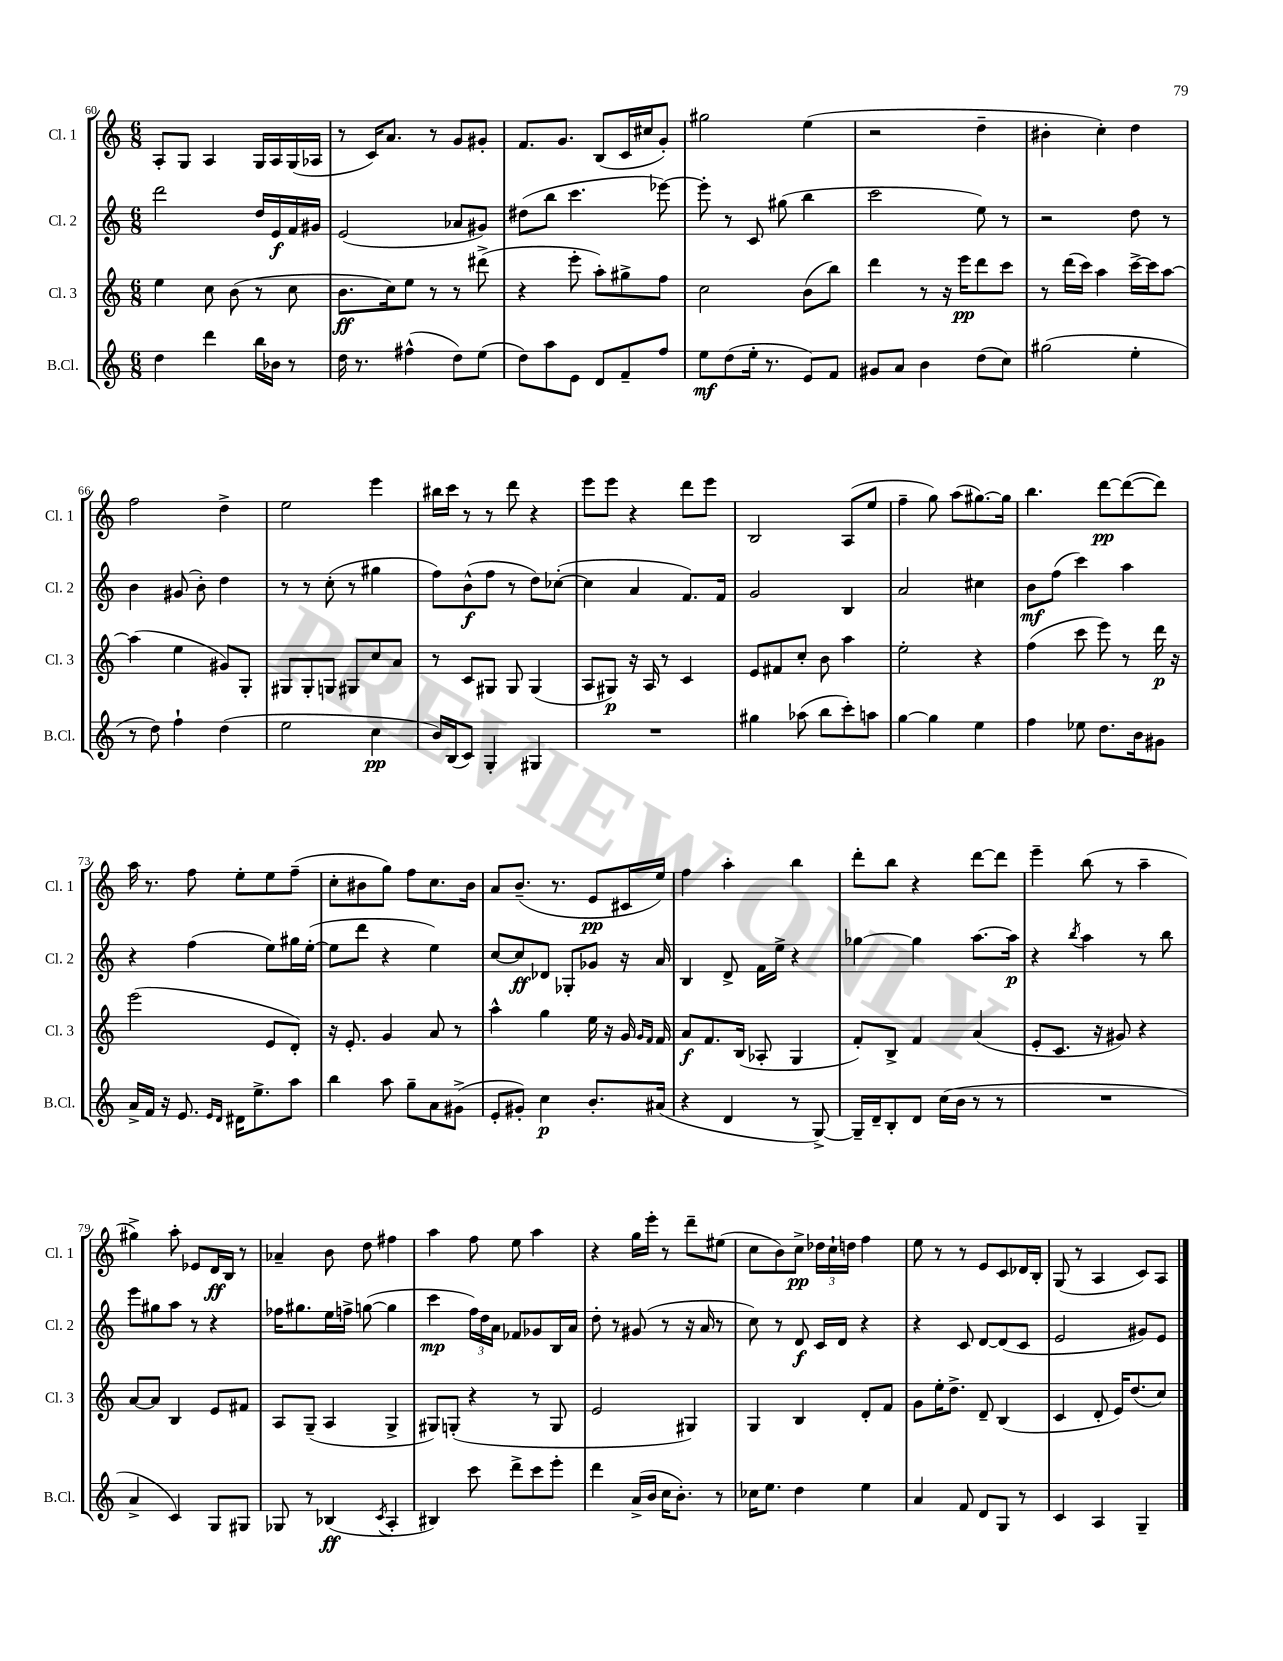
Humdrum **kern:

**kern	**dynam	**kern	**dynam	**kern	**dynam	**kern	**dynam
*part4	*part4	*part3	*part3	*part2	*part2	*part1	*part1
*staff4	*staff4	*staff3	*staff3	*staff2	*staff2	*staff1	*staff1
*I"B.Cl.	*	*I"Cl. 3	*	*I"Cl. 2	*	*I"Cl. 1	*
*I'B.Cl.	*	*I'Cl. 3	*	*I'Cl. 2	*	*I'Cl. 1	*
*clefG2	*	*clefG2	*	*clefG2	*	*clefG2	*
*k[]	*	*k[]	*	*k[]	*	*k[]	*
*M6/8	*	*M6/8	*	*M6/8	*	*M6/8	*
=60	=60	=60	=60	=60	=60	=60	=60
4dd\	.	4ee\	.	2ddd\	.	8A'/L	.
.	.	.	.	.	.	8G/J	.
4ddd\	.	8cc\	.	.	.	4A/	.
.	.	(8b\	.	.	.	.	.
16bb\LL	.	8r	.	16dd/LL	.	16G/LL	.
16b-X\JJ	.	.	.	16e/	f	16A/	.
8r	.	8cc\	.	16f/	.	(16G/	.
.	.	.	.	16g#X/JJ	.	16A-X/JJ	.
=61	=61	=61	=61	=61	=61	=61	=61
16dd\	.	8.b\L	ff	(2e/	.	8r	.
8.r	.	.	.	.	.	.	.
.	.	.	.	.	.	16c/KL)	.
.	.	16cc\k)	.	.	.	8.a/J	.
(4ff#X^^\	.	8ee\J	.	.	.	.	.
.	.	8r	.	.	.	8r	.
8dd\L)	.	8r	.	8a-X/L	.	8g/L	.
(8ee\J	.	(8ddd#X^\	.	8g#X/J)	.	8g#X'/J	.
=62	=62	=62	=62	=62	=62	=62	=62
8dd\L)	.	4r	.	(8dd#X\L	.	8.f/L	.
8aa\	.	.	.	8bb\J	.	.	.
.	.	.	.	.	.	8.g/J	.
8e\J	.	8eee'\	.	4.ccc\	.	.	.
8d/L	.	8aa'\L)	.	.	.	(8B/L	.
8f~/	.	8gg#X^\	.	.	.	16c/L	.
.	.	.	.	.	.	16cc#X/J	.
8ff/J	.	8ff\J	.	[8eee-X\)	.	8g'/J)	.
=63	=63	=63	=63	=63	=63	=63	=63
8ee\L	mf	2cc\	.	8eee-'\]	.	2gg#X\	.
(8dd\	.	.	.	8r	.	.	.
16ee'\Jk	.	.	.	8c/	.	.	.
8.r	.	.	.	.	.	.	.
.	.	.	.	(8gg#X\	.	.	.
8e/L)	.	(8b\L	.	4bb\	.	(4ee\	.
8f/J	.	8bb\J)	.	.	.	.	.
=64	=64	=64	=64	=64	=64	=64	=64
8g#X/L	.	4ddd\	.	2ccc\	.	2r	.
8a/J	.	.	.	.	.	.	.
4b\	.	8r	.	.	.	.	.
.	.	16r	.	.	.	.	.
.	.	16eee\KL	pp	.	.	.	.
(8dd\L	.	8ddd\	.	8ee\)	.	4dd~\	.
8cc\J)	.	8ccc\J	.	8r	.	.	.
=65	=65	=65	=65	=65	=65	=65	=65
(2gg#X\	.	8r	.	2r	.	4b#X'\	.
.	.	(16ddd\LL	.	.	.	.	.
.	.	16ccc\JJ)	.	.	.	.	.
.	.	4aa\	.	.	.	4cc'\)	.
4ee'\	.	[16ccc^\LL	.	8dd\	.	4dd\	.
.	.	16ccc\J]	.	.	.	.	.
.	.	[8aa\J	.	8r	.	.	.
!!LO:LB:g=z
=66	=66	=66	=66	=66	=66	=66	=66
8r	.	(4aa\]	.	4b\	.	2ff\	.
8dd\)	.	.	.	.	.	.	.
4ff`\	.	4ee\	.	(8g#X/	.	.	.
.	.	.	.	8b'\)	.	.	.
(4dd\	.	8g#X/L)	.	4dd\	.	4dd^\	.
.	.	8G'/J	.	.	.	.	.
=67	=67	=67	=67	=67	=67	=67	=67
2ee\	.	8G#X/L	.	8r	.	2ee\	.
.	.	8G#'/	.	8r	.	.	.
.	.	8Gn/J	.	(8cc'\	.	.	.
.	.	8G#X/L	.	8r	.	.	.
4cc\	pp	8cc/	.	4gg#X\	.	4eee\	.
.	.	8a/J	.	.	.	.	.
=68	=68	=68	=68	=68	=68	=68	=68
16b/LL)	.	8r	.	8ff\L)	.	16bb#X\LL	.
(16B/J	.	.	.	.	.	16ccc\JJ	.
8c/J)	.	8c/L	.	(8b^^\	f	8r	.
4G'/	.	8G#X/J	.	8ff\J	.	8r	.
.	.	8G#/	.	8r	.	8ddd\	.
4G#X/	.	(4G#/	.	8dd\L)	.	4r	.
.	.	.	.	([8cc-X'\J	.	.	.
=69	=69	=69	=69	=69	=69	=69	=69
2.r	.	8A/L	.	4cc-\]	.	8eee\L	.
.	.	8G#X/J)	p	.	.	8eee\J	.
.	.	16r	.	4a/	.	4r	.
.	.	16A/	.	.	.	.	.
.	.	8r	.	.	.	.	.
.	.	4c/	.	8.f/L)	.	8ddd\L	.
.	.	.	.	.	.	8eee\J	.
.	.	.	.	16f/Jk	.	.	.
=70	=70	=70	=70	=70	=70	=70	=70
4gg#X\	.	8e/L	.	2g/	.	2B/	.
.	.	8f#X/	.	.	.	.	.
(8aa-X\	.	8cc'/J	.	.	.	.	.
8bb\L	.	8b\	.	.	.	.	.
8ccc'\)	.	4aa\	.	4B/	.	(8A/L	.
8aan\J	.	.	.	.	.	8ee/J	.
=71	=71	=71	=71	=71	=71	=71	=71
[4gg\	.	2ee'\	.	2a/	.	4ff~\	.
4gg\]	.	.	.	.	.	8gg\)	.
.	.	.	.	.	.	(8aa\L	.
4ee\	.	4r	.	4cc#X\	.	[8.gg#X\)	.
.	.	.	.	.	.	16gg#\Jk]	.
=72	=72	=72	=72	=72	=72	=72	=72
4ff\	.	(4ff\	.	8b\L	mf	4.bb\	.
.	.	.	.	(8ff\J	.	.	.
8ee-X\	.	8ccc\	.	4ccc\)	.	.	.
8.dd\L	.	8eee\)	.	.	.	[8ddd\L	pp
.	.	8r	.	4aa\	.	(8ddd\_	.
16b\k	.	.	.	.	.	.	.
8g#X\J	.	16ddd\	p	.	.	8ddd\J])	.
.	.	16r	.	.	.	.	.
!!LO:LB:g=z
=73	=73	=73	=73	=73	=73	=73	=73
16a^/LL	.	(2eee\	.	4r	.	16aa\	.
16f/JJ	.	.	.	.	.	8.r	.
16r	.	.	.	.	.	.	.
8.e/	.	.	.	.	.	.	.
.	.	.	.	(4ff\	.	8ff\	.
16qqe/LL	.	.	.	.	.	.	.
16qqd/JJ	.	.	.	.	.	.	.
16d#X\KL	.	.	.	.	.	8ee'\L	.
8.ee^\	.	.	.	.	.	.	.
.	.	8e/L	.	8ee\L)	.	8ee\	.
8aa\J	.	8d'/J)	.	16gg#X\L	.	(8ff~\J	.
.	.	.	.	([16ee'\JJ	.	.	.
=74	=74	=74	=74	=74	=74	=74	=74
4bb\	.	16r	.	8ee\L]	.	8cc'\L	.
.	.	8.e'/	.	.	.	.	.
.	.	.	.	8ddd\J	.	8b#X\	.
8aa\	.	4g/	.	4r	.	8gg\J)	.
8gg~\L	.	.	.	.	.	8ff\L	.
8a\	.	8a/	.	4ee\)	.	8.cc\	.
(8g#X^\J	.	8r	.	.	.	.	.
.	.	.	.	.	.	16b#\Jk	.
=75	=75	=75	=75	=75	=75	=75	=75
8e'/L	.	4aa^^\	.	[8cc/L	.	8a/L	.
8g#X'/J)	.	.	.	8cc/]	ff	(8.b~/J	.
4cc\	p	4gg\	.	8d-X/J	.	.	.
.	.	.	.	.	.	8.r	.
.	.	.	.	8G-X'/L	.	.	.
8.b'/L	.	16ee\	.	8g-X/J	.	8e/L	pp
.	.	16r	.	.	.	.	.
.	.	16g/	.	16r	.	16c#X/L	.
.	.	16qqg/LL	.	.	.	.	.
.	.	16qqf/JJ	.	.	.	.	.
(16a#X/Jk	.	16f/	.	16a/	.	16ee/JJ)	.
=76	=76	=76	=76	=76	=76	=76	=76
4r	.	8a/L	f	4B/	.	4ff\	.
.	.	8.f/	.	.	.	.	.
4d/	.	.	.	8d^/	.	4aa'\	.
.	.	(16B/Jk	.	.	.	.	.
.	.	8A-X'/	.	16f\LL	.	.	.
.	.	.	.	16ee^\JJ	.	.	.
8r	.	4G/	.	4r	.	4bb\	.
[8G^/)	.	.	.	.	.	.	.
=77	=77	=77	=77	=77	=77	=77	=77
16G~/LL]	.	8f'/L)	.	[4gg-X\	.	8ddd'\L	.
16d~/J	.	.	.	.	.	.	.
8B'/	.	8B^/J	.	.	.	8bb\J	.
8d/J	.	4f/	.	4gg-\]	.	4r	.
(16cc\LL	.	.	.	.	.	.	.
16b\JJ	.	.	.	.	.	.	.
8r	.	(4a/	.	[8.aa\L	.	[8ddd\L	.
8r	.	.	.	.	.	8ddd\J]	.
.	.	.	.	16aa\Jk]	p	.	.
=78	=78	=78	=78	=78	=78	=78	=78
2.r	.	8e'/L	.	4r	.	4eee~\	.
.	.	8.c/J	.	.	.	.	.
.	.	.	.	8qbb/	.	.	.
.	.	.	.	4aa\	.	(8bb\	.
.	.	16r	.	.	.	.	.
.	.	8g#X/)	.	.	.	8r	.
.	.	4r	.	8r	.	4aa~\	.
.	.	.	.	8bb\	.	.	.
!!LO:LB:g=z
=79	=79	=79	=79	=79	=79	=79	=79
4a^/	.	[8a/L	.	8eee\L	.	4gg#X^\)	.
.	.	8a/J]	.	8gg#X\	.	.	.
4c/)	.	4B/	.	8aa\J	.	8aa'\	.
.	.	.	.	8r	.	8e-X/L	.
8G/L	.	8e/L	.	4r	.	16d/L	ff
.	.	.	.	.	.	16B/JJ	.
8G#X/J	.	8f#X/J	.	.	.	8r	.
=80	=80	=80	=80	=80	=80	=80	=80
8G-X/	.	8A/L	.	16ff-X\KL	.	4a-X~/	.
.	.	.	.	8.gg#X\	.	.	.
8r	.	(8G~/J	.	.	.	.	.
(4B-X/	ff	4A/	.	16ee\L	.	8b\	.
.	.	.	.	16ffn^\JJ	.	.	.
.	.	.	.	([8ggn\	.	8dd\	.
8qc/	.	.	.	.	.	.	.
4A'/	.	4G^/	.	4gg\]	.	4ff#X\	.
=81	=81	=81	=81	=81	=81	=81	=81
4B#X/)	.	8G#X/L)	.	4ccc\	mp	4aa\	.
.	.	(8Gn'/J	.	.	.	.	.
8ccc\	.	4r	.	24ff\LL)	.	8ff\	.
.	.	.	.	24dd\	.	.	.
.	.	.	.	24a\JJ	.	.	.
8ddd^\L	.	.	.	8f-X/L	.	8ee\	.
8ccc\	.	8r	.	8g-X/	.	4aa\	.
8eee'\J	.	8G/	.	16B/L	.	.	.
.	.	.	.	16a/JJ	.	.	.
=82	=82	=82	=82	=82	=82	=82	=82
4ddd\	.	2e/	.	8dd'\	.	4r	.
.	.	.	.	8r	.	.	.
(16a^/LL	.	.	.	(8g#X/	.	16gg\LL	.
16b/JJ	.	.	.	.	.	16eee'\JJ	.
16cc\KL	.	.	.	8r	.	8r	.
8.b'\J)	.	.	.	.	.	.	.
.	.	4G#X/)	.	16r	.	8ddd~\L	.
.	.	.	.	16a/	.	.	.
8r	.	.	.	8r	.	(8ee#X\J	.
=83	=83	=83	=83	=83	=83	=83	=83
16cc-X\KL	.	4G/	.	8cc\)	.	8cc\L	.
8.ee\J	.	.	.	.	.	.	.
.	.	.	.	8r	.	8b\)	.
4dd\	.	4B/	.	8d/	f	8cc^\J	pp
.	.	.	.	16c/LL	.	24dd-X\LL	.
.	.	.	.	.	.	24cc`\	.
.	.	.	.	16d/JJ	.	.	.
.	.	.	.	.	.	24ddn\JJ	.
4ee\	.	8d'/L	.	4r	.	4ff\	.
.	.	8f/J	.	.	.	.	.
=84	=84	=84	=84	=84	=84	=84	=84
4a/	.	8g\L	.	4r	.	8ee\	.
.	.	16ee'\K	.	.	.	8r	.
.	.	8.dd^\J	.	.	.	.	.
8f/	.	.	.	8c/	.	8r	.
8d/L	.	8d~/	.	[8d/L	.	8e/L	.
8G/J	.	(4B/	.	(8d/]	.	8c/	.
8r	.	.	.	8c/J	.	16d-X/L	.
.	.	.	.	.	.	16B'/JJ	.
=85	=85	=85	=85	=85	=85	=85	=85
4c/	.	4c/	.	2e/	.	(8G/	.
.	.	.	.	.	.	8r	.
4A/	.	8d'/	.	.	.	4A/	.
.	.	16e/KL)	.	.	.	.	.
.	.	(8.dd/	.	.	.	.	.
4G~/	.	.	.	8g#X/L)	.	8c/L)	.
.	.	8cc/J)	.	8e/J	.	8A/J	.
==	==	==	==	==	==	==	==
*-	*-	*-	*-	*-	*-	*-	*-
